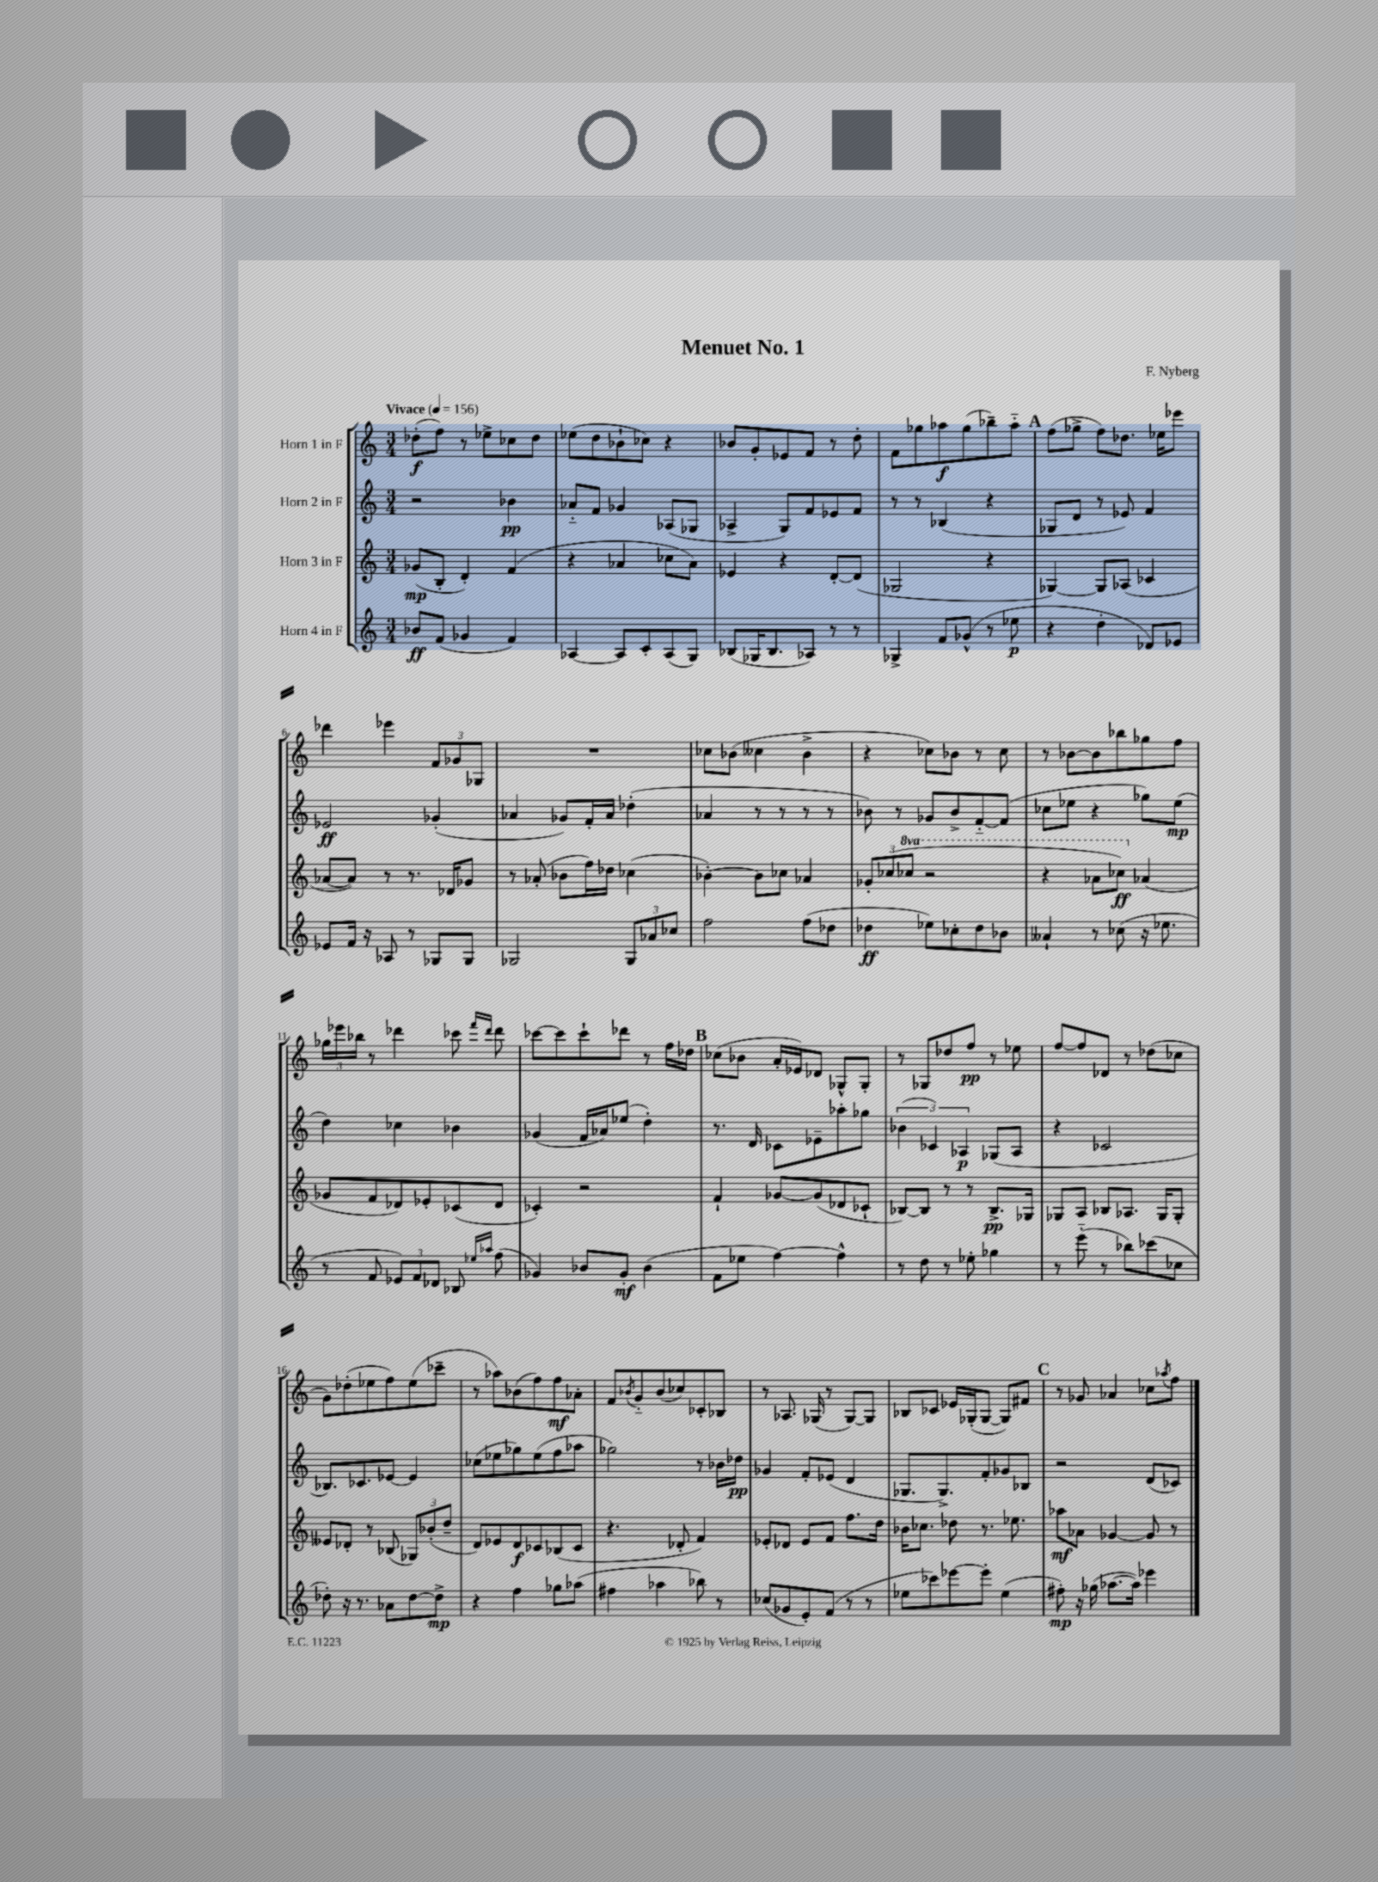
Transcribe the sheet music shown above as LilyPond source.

\header { title = "Menuet No. 1" composer = "F. Nyberg" }
<<
\new StaffGroup <<
\new Staff = "s0" \with { instrumentName = "Horn 1 in F" } {
    \clef treble \key c \major \numericTimeSignature \time 3/4 \tempo "Vivace" 4 = 156
    des''8-.\f( f''8) r8 ees''8-> ces''8 des''8 |
    ees''8( d''8 bes'8-! ces''8) r4 |
    bes'8 g'8-. ees'8 f'8 r8 d''8-. |
    f'8 ges''8 aes''8\f ges''8( bes''8--) aes''8-_ |
    \mark \markup { \bold "A" } f''8( ges''8-> f''8) des''8. ees''16 ees'''8 |
    des'''4 ees'''4 \tuplet 3/2 { f'8 ges'8 ges8 } |
    R2. |
    ces''8 bes'8( ceses''4 bes'4-> |
    r4 ces''8) bes'8 r8 ces''8 |
    r8 bes'8~ bes'8 bes''8 ges''8 f''8 |
    \tuplet 3/2 { ges''16 ees'''16 bes''16 } r8 des'''4 ces'''8 \grace { f'''16 des'''16 } des'''8 |
    ces'''8~ ces'''8 ces'''8-! des'''8 r8 f''16 des''16 |
    \mark \markup { \bold "B" } ces''8( bes'8 a'16-. ees'16) des'8 ges8-^ ges8-. |
    r8 ges8 des''8 f''8\pp r8 ees''8 |
    f''8~ f''8 des'8 r8 des''8( ces''8 |
    g'8) des''8-.( ees''8 f''8) ees''8( ces'''8-- |
    r8 aes''8) bes'8( f''8) f''8\mf aes'8-. |
    f'8 \acciaccatura { bes'8 } g'8-_ bes'8( ces''8) ces'8-. bes8 |
    r8 aes8. ges16( r8 ges8~) ges8 |
    bes8 ces'8 ees'16 ges16-.( ges8~ ges8) fis'8 |
    \mark \markup { \bold "C" } r8 ges'8 aes'4 ces''8 \acciaccatura { aes''8 } f''8 \bar "|." |
}
\new Staff = "s1" \with { instrumentName = "Horn 2 in F" } {
    \clef treble \key c \major \numericTimeSignature \time 3/4
    r2 bes'4\pp |
    aes'8-_ f'8 ges'4 aes8( ges8 |
    aes4-> g8) f'8 ees'8 f'8 |
    r8 r8 bes4( r4 |
    \mark \markup { \bold "A" } ges8 d'8 r8 ees'8) f'4 |
    ees'2\ff ges'4-.( |
    aes'4 ges'8) f'16-. aes'16 des''4-.( |
    aes'4 r8 r8 r8 r8 |
    bes'8) r8 ges'8 bes'8-> f'8~-_ f'8( |
    ces''8 ees''8 r4 ges''8) ees''8\mp( |
    d''4) ces''4 bes'4 |
    ges'4( f'16 aes'16) ees''8( d''4-.) |
    \mark \markup { \bold "B" } r8. d'16 ces'8 ees'8-- aes''8-. ges''8 |
    \tuplet 3/2 { bes'4( ces'4) aes4\p } ges8( aes8 |
    r4 ces'2 |
    bes8.) ces'8. ees'8~ ees'4 |
    ces''8( ees''8 ges''8) ees''8( f''8 aes''8 |
    ges''2) r8 bes'16 des''16\pp |
    ges'4 f'8-. ees'8( d'4 |
    ges8. ges8.->) f'8-. ges'8 bes8 |
    \mark \markup { \bold "C" } r2 d'8( ces'8) \bar "|." |
}
\new Staff = "s2" \with { instrumentName = "Horn 3 in F" } {
    \clef treble \key c \major \numericTimeSignature \time 3/4 \set Staff.ottavationMarkups = #ottavation-simple-ordinals
    ges'8\mp( b8-. d'4-.) f'4( |
    r4 aes'4 ces''8 aes'8) |
    ees'4 r4 d'8~-. d'8( |
    ges2 r4 |
    \mark \markup { \bold "A" } ges4~) ges8 aes8( ces'4 |
    aes'8~ aes'8) r8 r8. des'16 ges'8 |
    r8 aes'8-.( bes'8 f''16) des''16 ces''4( |
    bes'4~-.) bes'8 ces''8 aes'4 |
    \tuplet 3/2 { ges'8-. ces''8( \ottava #1 ces'''8 } r2 |
    r4 aes''8 ces'''8\ff) \ottava #0 aes'4( |
    ges'8 f'8 des'8) ees'8-. ces'8( des'8 |
    ces'4-.) r2 |
    \mark \markup { \bold "B" } f'4-! ges'8~ ges'8( des'8 ces'8-! |
    bes8~) bes8 r8 r8 bes8.->\pp ges16 |
    ges8 a8 bes8 aes8. ges16 ges8-. |
    eeses'8 des'8-. r8 bes8( \tuplet 3/2 { ges8) bes'8-.( d''8-- } |
    d'8) ees'8 d'8\f ces'8 bes8( ces'8 |
    r4. des'8-. f'4) |
    ees'8-. des'8 ees'8 f'8 f''8. d''16 |
    bes'16 ces''8. des''8 r8. ees''8. |
    \mark \markup { \bold "C" } aes''8\mf aes'8 ges'4~ ges'8 r8 \bar "|." |
}
\new Staff = "s3" \with { instrumentName = "Horn 4 in F" } {
    \clef treble \key c \major \numericTimeSignature \time 3/4
    bes'8\ff f'8( ges'4 f'4) |
    aes4~ aes8 c'8-. aes8( g8) |
    bes8( ges16 bes8. aes8) r8 r8 |
    ges4-> f'8 ges'8-^( r8 ees''8\p |
    \mark \markup { \bold "A" } r4 d''4-. des'8) ees'8 |
    ees'8 f'16 r16 aes8 r8 ges8 ges8 |
    ges2 \tuplet 3/2 { ges8 aes'8 ces''8 } |
    f''2 f''8( des''8 |
    des''4\ff ees''8) ces''8-. des''8 bes'8 |
    aeses'4-! r8 ces''8( r16 ees''8. |
    r8 f'8 \tuplet 3/2 { ees'8) f'8 des'8 } bes8 \grace { ees''16 aes''16 } f''8( |
    ges'4) bes'8 ges'8-.\mf bes'4( |
    \mark \markup { \bold "B" } f'8 ees''8 f''4~) f''4-^ |
    r8 d''8 r8 ees''8-. ges''4 |
    r8 e'''8-_( r8 bes''8) ces'''8( ces''8 |
    des''8-.) r16 r8. aes'8 des''8~ des''8->\mp |
    r4 f''4 ges''8 aes''8( |
    fis''4 aes''4 bes''8) r8 |
    ces''8( ges'8 e'8-.) f'8( r8 r8 |
    ees''8 ces'''8) ees'''8~ ees'''8-. ees''4( |
    \mark \markup { \bold "C" } fis''8-.\mp) r16 ges''16( aes''8.~ aes''16) ees'''4 \bar "|." |
}
>>
>>
